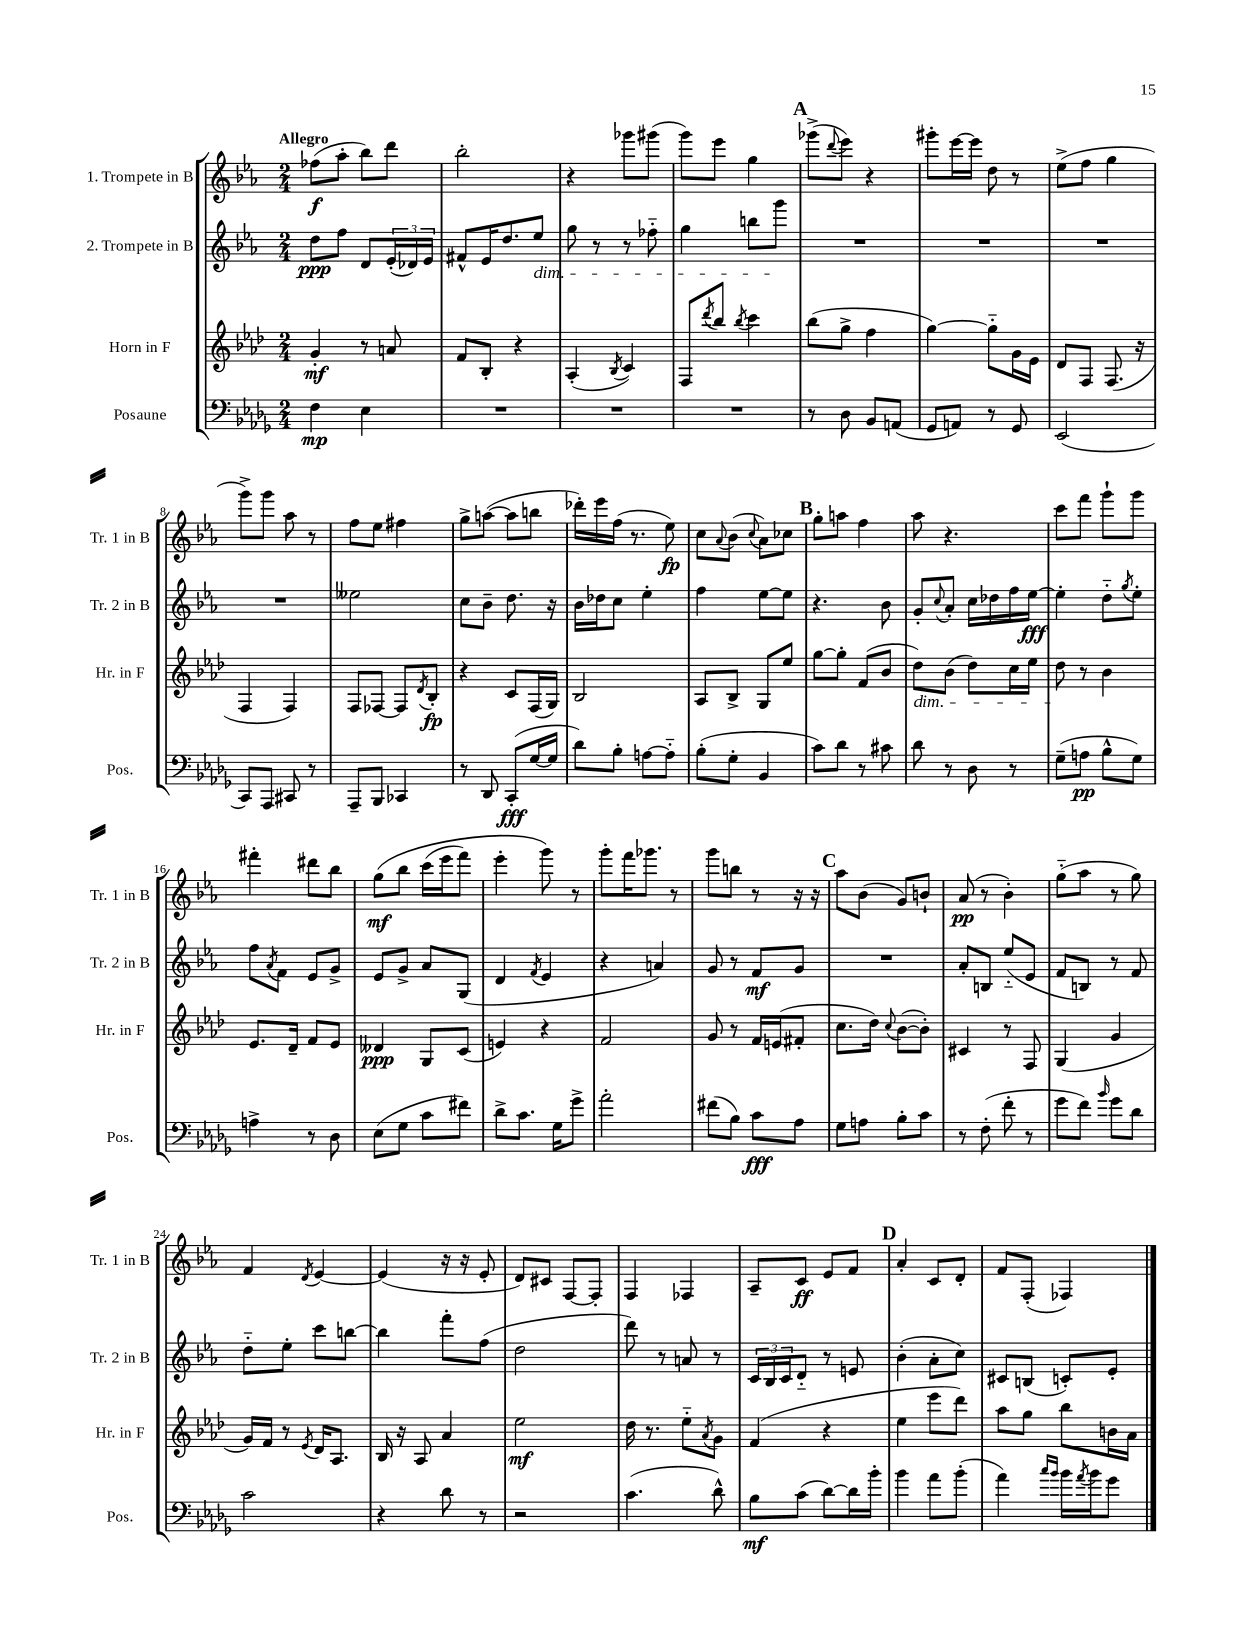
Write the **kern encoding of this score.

**kern	**kern	**kern	**kern
*staff4	*staff3	*staff2	*staff1
*clefF4	*clefG2	*clefG2	*clefG2
*k[b-e-a-d-g-]	*k[b-e-a-d-]	*k[b-e-a-]	*k[b-e-a-]
*M2/4	*M2/4	*M2/4	*M2/4
4F	4g'	8dd	(8ff-
.	.	8ff	8aa-'
4E-	8r	8d	8bb-)
.	8a	(24e-'	8ddd
.	.	24d-)	.
.	.	24e-	.
=	=	=	=
2r	8f	8f#^^	2bb-'
.	8B-'	16e-	.
.	.	8.dd	.
.	4r	.	.
.	.	8ee-	.
=	=	=	=
2r	(4A-'	8gg	4r
.	.	8r	.
.	8qB-	.	.
.	4c)	8r	8ggg-
.	.	8ff-'~	(8ggg#
=	=	=	=
2r	8F	4gg	8ggg)
.	8qddd-	.	.
.	8bb-	.	8eee-
.	8qbb-	.	.
.	4ccc	8bb	4gg
.	.	8ggg	.
=	=	=	=
8r	(8bb-	2r	(8ggg-^
.	.	.	8qqddd
8D-	8gg^	.	8eee-)
8BB-	4ff	.	4r
(8AA	.	.	.
=	=	=	=
8GG-	[4gg)	2r	8ggg#'
8AA)	.	.	[16eee-
.	.	.	16eee-]
8r	8gg'~]	.	8dd
8GG-	16g	.	8r
.	16e-	.	.
=	=	=	=
(2EE-	8d-	2r	(8ee-^
.	8F	.	8ff
.	(8.F	.	4gg
.	16r	.	.
=	=	=	=
8CC)	4F	2r	8ggg^)
8AAA-	.	.	8ggg
8CC#	4F)	.	8aa-
8r	.	.	8r
=	=	=	=
8AAA-~	8F	2ee--	8ff
8BBB-	[8F-	.	8ee-
4CC-	8F-]	.	4ff#
.	8qd-	.	.
.	8B-'	.	.
=	=	=	=
8r	4r	8cc	8gg^
8DD-	.	8b-~	([8aa
(8CC'	8c	8.dd	8aa]
[16G-	(16F	.	8bb
16G-]	16G)	16r	.
=	=	=	=
8d-)	2B-	16b-	16ddd-')
.	.	16dd-	16eee-
8B-'	.	8cc	(16ff
.	.	.	8.r
[8A	.	4ee-'	.
8A'~]	.	.	8ee-)
=	=	=	=
(8B-'	8A-	4ff	8cc
.	.	.	8qqa-
8G-'	8B-^	.	(8b-
.	.	.	8qqcc
4BB-	8G	[8ee-	8a-)
.	8ee-	8ee-]	8cc-
=	=	=	=
8c)	[8gg	4.r	8gg'
8d-	8gg']	.	8aa
8r	(8f	.	4ff
8c#	8b-	8b-	.
=	=	=	=
8d-	8dd-)	8g'	8aa-
.	.	8qqcc	.
8r	(8b-	8a-'	4.r
8D-	8dd-)	16cc	.
.	.	16dd-	.
8r	16cc	16ff	.
.	16ee-	[16ee-	.
=	=	=	=
(8G-~	8dd-	4ee-']	8ccc
8A	8r	.	8fff
8B-^^	4b-	8dd'~	8ggg`
.	.	8qgg	.
8G-)	.	8ee-'	8ggg
=	=	=	=
4A^	8.e-	8ff	4fff#'
.	.	8qa-	.
.	.	8f	.
.	16d-~	.	.
8r	8f	8e-	8ddd#
8D-	8e-	8g^	8bb-
=	=	=	=
(8E-	4d--	8e-	&(8gg
8G-	.	8g^	8bb-
8c	8G	8a-	(16ccc
.	.	.	16eee-
8f#)	(8c	(8G	8fff)
=	=	=	=
8d-^	4e)	4d	4eee-'
8.c	.	.	.
.	.	8qf	.
.	4r	4e-	8ggg&)
16G-	.	.	.
8g-^	.	.	8r
=	=	=	=
2a-'	2f	4r	8ggg'
.	.	.	16fff
.	.	.	8.ggg-
.	.	4a)	.
.	.	.	8r
=	=	=	=
(8f#	8g	8g	8ggg
8B-)	8r	8r	8bb
8c	16f	8f	8r
.	(16e	.	.
8A-	8f#'	8g	16r
.	.	.	16r
=	=	=	=
8G-	8.cc	2r	8aa-
8A	.	.	(8b-
.	16dd-)	.	.
.	8qqcc	.	.
8B-'	([8b-	.	8g)
8c	8b-'])	.	8b`
=	=	=	=
8r	4c#	8a-'	(8a-
(8F'	.	8B	8r
8f'	8r	(8ee-'~	4b-')
8r	8F	8e-	.
=	=	=	=
8g-	(4G	8f	(8gg'~
8f)	.	8B)	8aa-
16qqb-	.	.	.
8g-	4g	8r	8r
8d-	.	8f	8gg)
=	=	=	=
2c	16g)	8dd'~	4f
.	16f	.	.
.	8r	8ee-'	.
.	8qe-	.	8qd
.	16d-	8ccc	[4e-
.	8.A-	.	.
.	.	[8bb	.
=	=	=	=
4r	16B-	4bb]	(4e-]
.	16r	.	.
.	8A-	.	.
8d-	4a-	8fff'	16r
.	.	.	16r
8r	.	(8ff	8e-'
=	=	=	=
2r	2ee-	2dd	8d)
.	.	.	8c#
.	.	.	[8F
.	.	.	8F']
=	=	=	=
(4.c	16dd-	8ddd)	4F
.	8.r	.	.
.	.	8r	.
.	8ee-'~	8a	4F-
.	8qa-	.	.
8d-^^)	8g	8r	.
=	=	=	=
8B-	(4f	24c	8A-~
.	.	24B-	.
.	.	24c	.
(8c	.	8d'~	8c
[8d-)	4r	8r	8e-
16d-]	.	8e	8f
16b-'	.	.	.
=	=	=	=
4b-	4ee-	(4b-'	4a-'
8a-	8eee-	8a-'	8c
(8b-'	8ddd-)	8cc)	8d'
=	=	=	=
4a-)	8aa-	8c#	8f
.	8gg	(8B	(8F'
16qqcc	.	.	.
16qqb-	.	.	.
16b-	8bb-	8c')	4F-)
8qa-	.	.	.
16b-	.	.	.
8g-	16b	8e-'	.
.	16a-	.	.
==	==	==	==
*-	*-	*-	*-
